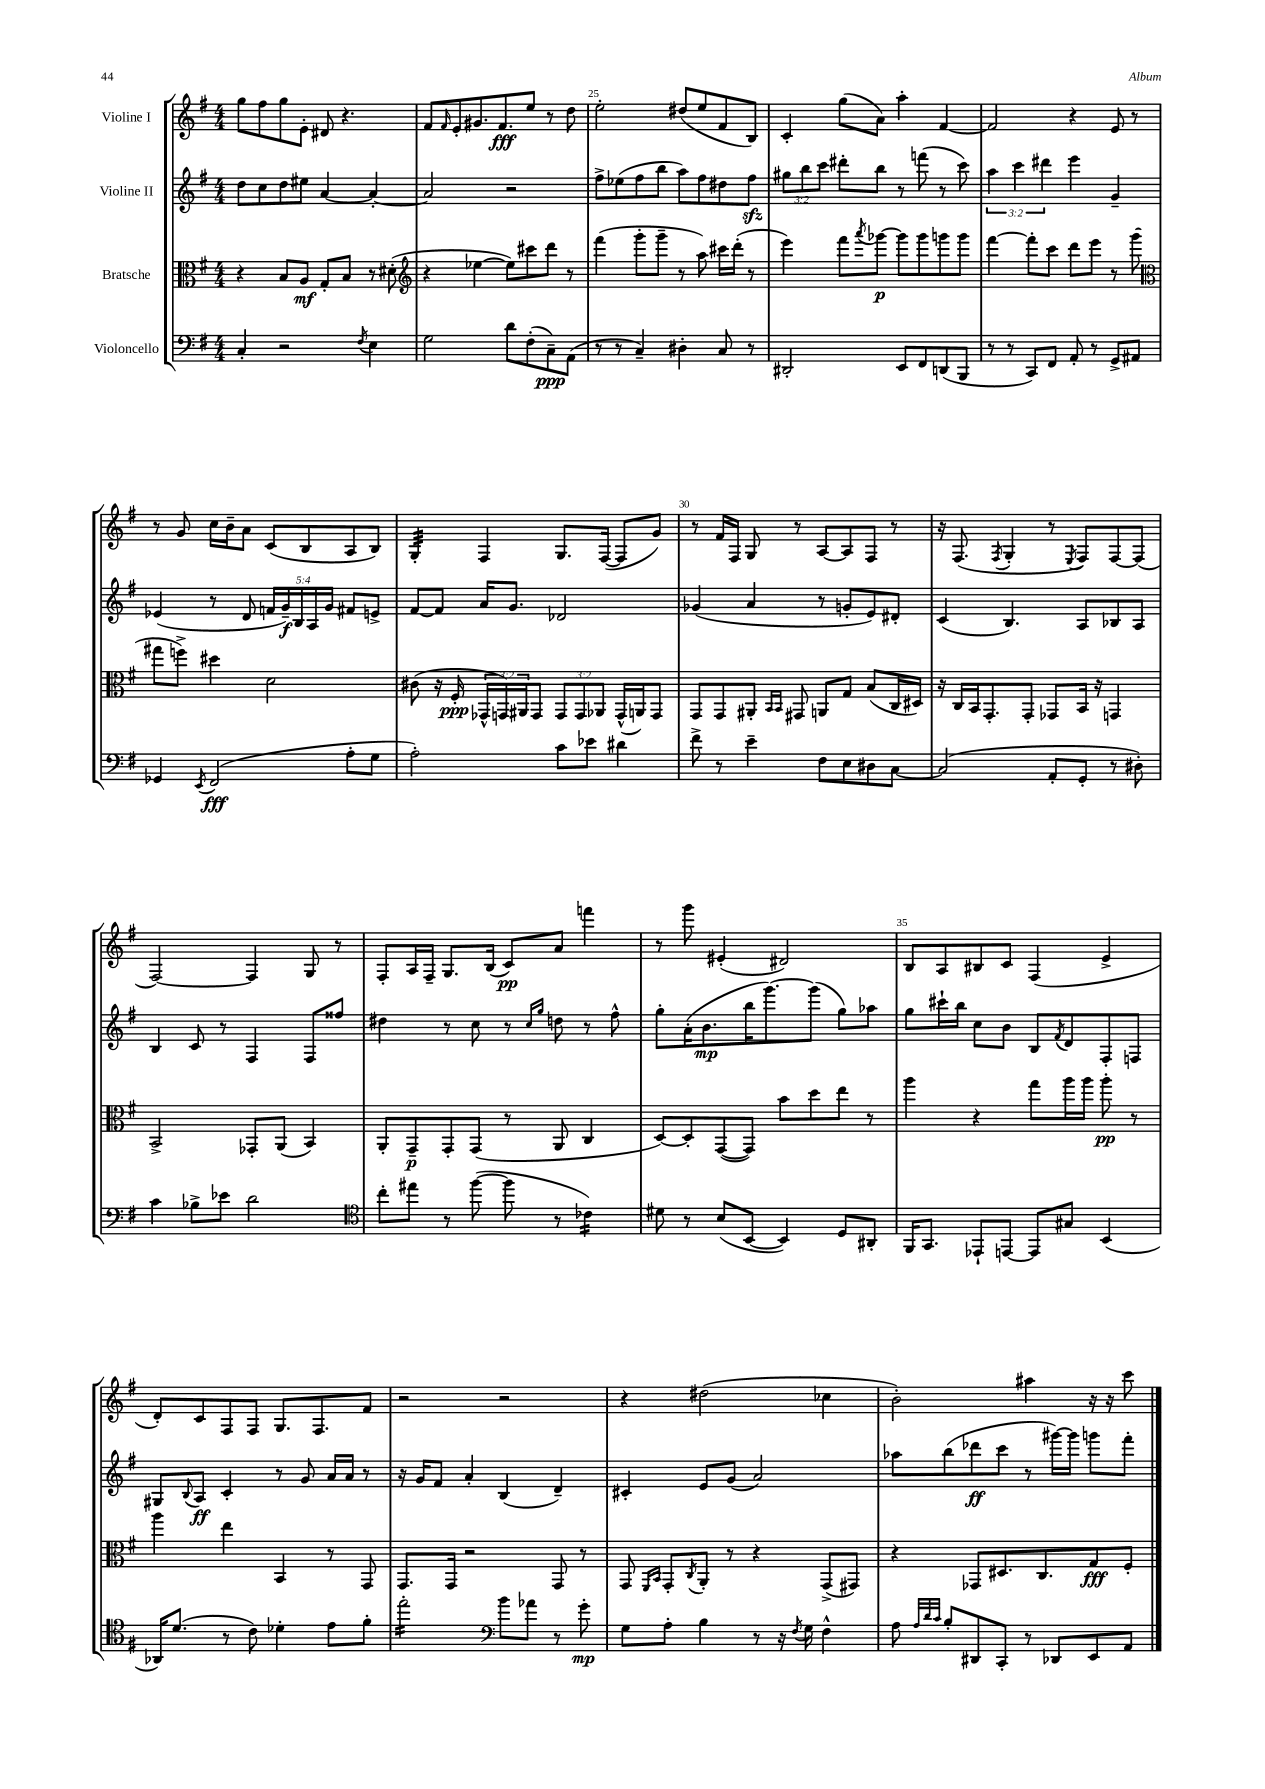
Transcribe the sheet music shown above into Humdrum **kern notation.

**kern	**kern	**kern	**kern
*staff4	*staff3	*staff2	*staff1
*clefF4	*clefC3	*clefG2	*clefG2
*k[f#]	*k[f#]	*k[f#]	*k[f#]
*M4/4	*M4/4	*M4/4	*M4/4
4C'	4r	8dd	8gg
.	.	8cc	8ff#
2r	8B	8dd	8gg
.	8A	8ee#	8e'
.	8G'	[4a	8d#
.	8B	.	4.r
8qF#	.	.	.
4E	8r	4a'_	.
.	(8d#'	.	.
=	=	=	=
*	*clefG2	*	*
2G	4r	2a]	8f#
.	.	.	16qqf#
.	.	.	8e'
.	[4ee-	.	8.g#
.	.	.	8.f#
8d	8ee-])	2r	.
(8F#'	8ccc#	.	8ee
8C~)	8ddd	.	8r
(8AA	8r	.	8dd
=	=	=	=
8r	(4fff#	8ff#^	2ee'
8r	.	(8ee-	.
4C~)	8ggg'	8ff#	.
.	8ggg~	8bb	.
4D#'	8r	8aa)	(8dd#
.	8aa)	8ff#	8ee
8C	16ccc#	8dd#	8f#
.	(16ddd'	.	.
8r	8r	8ff#	8B)
=	=	=	=
2DD#'	4eee)	12gg#	4c'
.	.	12bb	.
.	.	12ccc	.
.	8fff#	8ddd#'	(8gg
.	8qaaa	.	.
.	[8ggg-	8bb	8a)
8EE	8ggg-]	8r	4aa'
8FF#	8ggg-	(8fff	.
(8DD	8ggg	8r	[4f#
8BBB	8ggg	8ccc)	.
=	=	=	=
8r	[4fff#	6aa	2f#]
8r	.	.	.
.	.	6ccc	.
8CC)	8fff#']	.	.
.	.	6ddd#	.
8FF#	8ccc	.	.
8AA'	8ddd	4eee	4r
8r	8eee	.	.
8GG^	8r	4g~	8e
8AA#	(8ggg	.	8r
=	=	=	=
*	*clefC3	*	*
4GG-	8gg#	(4e-	8r
.	8ff^)	.	8g
8qEE	.	.	.
(2FF#	4dd#	8r	16cc
.	.	.	16b~
.	.	8d	8a
.	2d	20f	(8c
.	.	20g~)	.
.	.	20B	.
.	.	.	8B
.	.	20A	.
.	.	20g	.
8A'	.	8f#	8A
8G	.	8e^	8B)
=	=	=	=
2A')	(8c#	[8f#	4G'
.	16r	8f#]	.
.	16F#'	.	.
.	24GG-^^	16a	4F#
.	24GG)	.	.
.	.	8.g	.
.	24AA#	.	.
.	8GG	.	.
8c	12GG	2d-	8.G
.	12GG	.	.
8e-	.	.	.
.	12AA-	.	.
.	.	.	([16F#
4d#	(16GG^^	.	8F#]
.	16AA)	.	.
.	8GG	.	8g)
=	=	=	=
8f#^	8GG	(4g-	8r
8r	8GG	.	16f#
.	.	.	16F#
4e~	8AA#'	4a	8G
.	16qqBB	.	.
.	16qqBB	.	.
.	8GG#	.	8r
8F#	8AA	8r	[8A
8E	8G	8g'	8A]
8D#	(8B	8e)	8F#
[8C	16C	8d#'	8r
.	16D#)	.	.
=	=	=	=
(2C]	16r	(4c	16r
.	16C	.	(8.F#
.	16BB	.	.
.	8.GG'	.	.
.	.	.	8qF#
.	.	4.B)	4G'
.	8GG'	.	.
8AA'	8GG-	.	8r
.	.	.	8qE
8GG'	16BB	8A	8F#)
.	16r	.	.
8r	4GG	8B-	[8F#
8D#')	.	8A	(8F#]
=	=	=	=
4c	2BB^	4B	[2F#)
8B-^	.	8c	.
8e-	.	8r	.
2d	8GG-'	4F#	4F#]
.	(8AA	.	.
.	4BB)	8F#	8G
.	.	8ff##	8r
=	=	=	=
*clefC4	*	*	*
8cc'	8AA'	4dd#	8F#'
8ee#	8GG~	.	16A
.	.	.	16F#~
8r	8GG'	8r	8.G
([8ff#	(8GG	8cc	.
.	.	.	(16B
8ff#]	8r	8r	8c)
.	.	16qqcc	.
.	.	16qqgg	.
8r	8AA	8dd	8a
4c-)	4C	8r	4fff
.	.	8ff#^^	.
=	=	=	=
8d#	[8D)	8gg'	8r
8r	8D']	(16a'	8ggg
.	.	8.b	.
(8B	([8GG	.	(4e#'
[8BB	8GG])	16bb	.
.	.	[8.ggg)	.
4BB])	8b	.	2d#)
.	8dd	(8ggg]	.
8D	8ee	8gg)	.
8AA#'	8r	8aa-	.
=	=	=	=
16FF#	4aa	8gg	8B
8.GG	.	.	.
.	.	16ccc#`	8A
.	.	16bb	.
8EE-`	4r	8cc	8B#
[8EE	.	8b	8c
8EE]	8gg	8B	(4F#
.	.	8qf#	.
8G#	16aa	8d	.
.	16aa	.	.
(4BB	8aa'	8F#'	4e^
.	8r	8F	.
=	=	=	=
16AA-)	4aa	8G#	8d')
(8.d	.	.	.
.	.	8qqB	.
.	.	8A	8c
8r	4ee	4c'	8F#
8c)	.	.	8F#
4d-'	4BB	8r	8.G
.	.	8g	.
.	.	.	8.F#
8e	8r	16a	.
.	.	16a	.
8f#'	8GG	8r	8f#
=	=	=	=
2ee'	8.GG	16r	2r
.	.	16g	.
.	.	8f#	.
.	16GG	.	.
.	2r	4a'	.
*clefF4	*	*	*
8b	.	(4B	2r
8a-	.	.	.
8r	8GG	4d~)	.
8g'	8r	.	.
=	=	=	=
8G	8GG	4c#'	4r
.	16qqFF#	.	.
.	16qqBB	.	.
8A'	8GG'	.	.
.	8qC	.	.
4B	8AA'	8e	(2dd#
.	8r	(8g	.
8r	4r	2a)	.
16r	.	.	.
8qF#	.	.	.
16G	.	.	.
4F#^^	(8GG^	.	4cc-
.	8GG#)	.	.
=	=	=	=
8A	4r	8aa-	2b')
32qqA	.	.	.
32qqd	.	.	.
32qqc	.	.	.
8B'	.	(8bb	.
8DD#	8GG-	8ddd-	.
8CC'	8.D#	8ccc	.
8r	.	8r	4aa#
.	8.C	.	.
8DD-	.	[16ggg#)	.
.	.	16ggg#]	.
8EE	8G	8ggg	16r
.	.	.	16r
8AA	8F#'	8fff#'	8ccc
==	==	==	==
*-	*-	*-	*-
